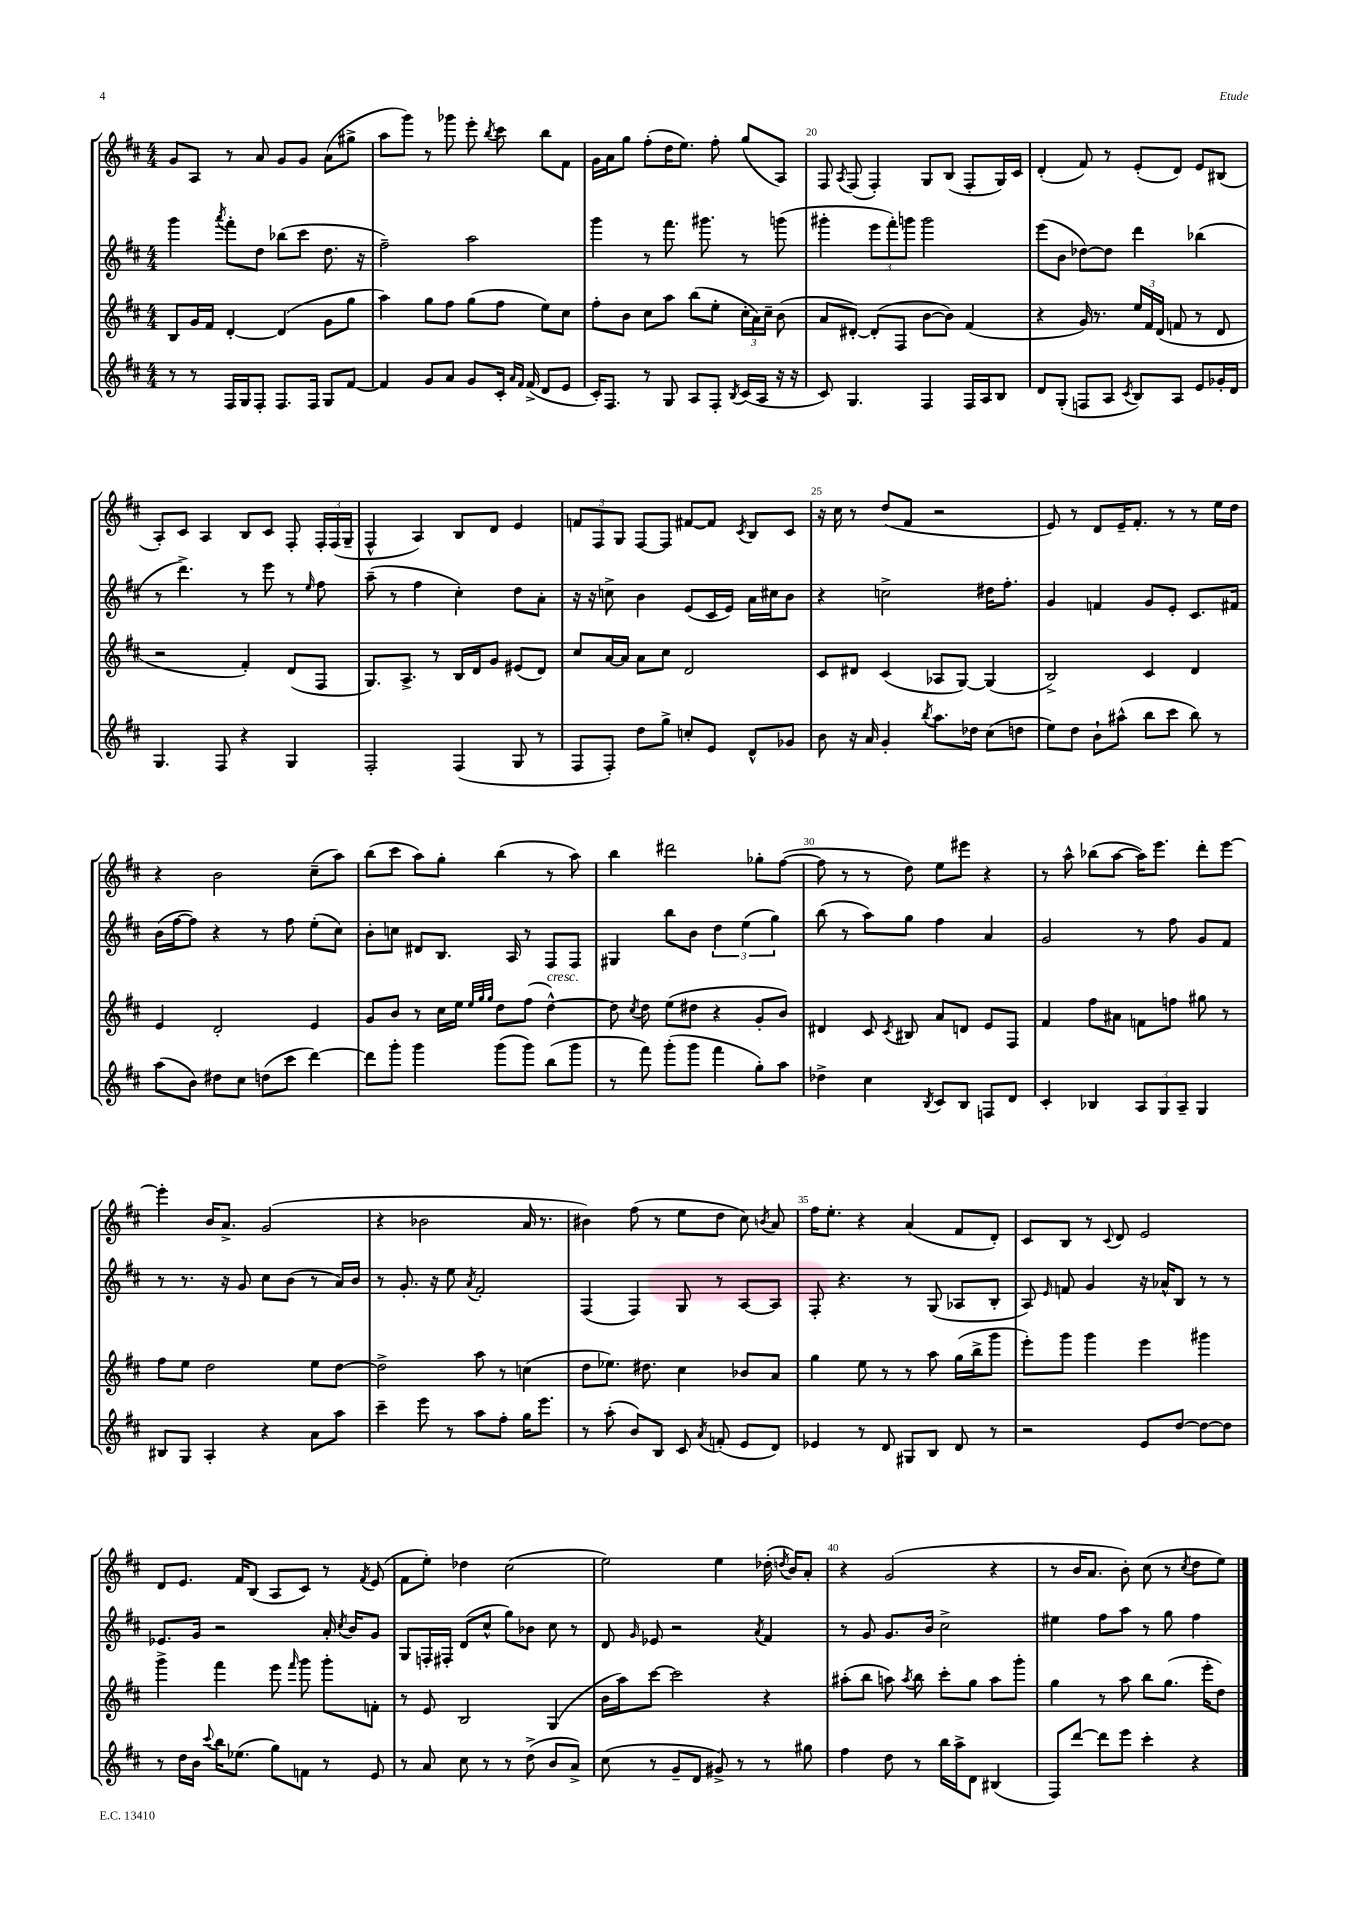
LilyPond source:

<<
\new StaffGroup <<
\new Staff = "s0" {
    \clef treble \key d \major \numericTimeSignature \time 4/4
    \autoBeamOff g'8[ a8] r8 a'8 g'8[ g'8] a'8[( gis''8]-> |
    a''8[ g'''8]) r8 ges'''8 e'''8-. \acciaccatura { b''8 } cis'''8 b''8[ fis'8] |
    g'16[ a'16 g''8] fis''8[-.( d''16 e''8.]) fis''8-. g''8[( a8]) |
    fis8 \acciaccatura { a8 } fis8( fis4-.) g8[ b8]( fis8[-. g16) cis'16] |
    d'4-.( fis'8) r8 e'8[-.( d'8]) e'8[ bis8]( |
    a8[-.) cis'8] a4 b8[ cis'8] fis8-. \tuplet 3/2 { fis16[-. fis16( g16]-- } |
    fis4-^ a4) b8[ d'8] e'4 |
    \tuplet 3/2 { f'8[ fis8 g8] } fis8[~ fis8] fis'8[~ fis'8] \acciaccatura { cis'8 } b8[ cis'8] |
    r16 cis''16 r8 d''8[( fis'8] r2 |
    e'8) r8 d'8[ e'16-- fis'8.]-. r8 r8 e''16[ d''16] |
    r4 b'2 cis''8[--( a''8]) |
    b''8[( cis'''8] a''8[) g''8]-. b''4( r8 a''8) |
    b''4 dis'''2 ges''8[-. fis''8]~( |
    fis''8 r8 r8 d''8) e''8[ eis'''8] r4 |
    r8 a''8-^ bes''8[( a''8]~ a''16[) e'''8.] d'''8[-. e'''8]~ |
    e'''4-. b'16[ a'8.]-> g'2( |
    r4 bes'2 a'16 r8. |
    bis'4) fis''8( r8 e''8[ d''8] cis''8) \acciaccatura { b'8 } a'8 |
    fis''16[ e''8.]-. r4 a'4( fis'8[ d'8]-.) |
    cis'8[ b8] r8 \appoggiatura { cis'8 } d'8 e'2 |
    d'8[ e'8.] fis'16[ b8]( a8[ cis'8]) r8 \acciaccatura { fis'8 } e'8( |
    fis'8[ e''8]-.) des''4 cis''2( |
    e''2) e''4 des''16-.( \acciaccatura { d''8 } b'16[) a'8]-. |
    r4 g'2( r4 |
    r8 b'16[ a'8.] b'8-.) cis''8( r8 \acciaccatura { cis''8 } d''8[ e''8]) \bar "|." |
}
\new Staff = "s1" {
    \clef treble \key d \major \numericTimeSignature \time 4/4
    \autoBeamOff g'''4 \acciaccatura { a'''8 } fis'''8[-. d''8] bes''8[( cis'''8] d''8. r16 |
    fis''2--) a''2 |
    g'''4 r8 fis'''8. gis'''8. r8 g'''8( |
    gis'''4-. \tuplet 3/2 { e'''8[ fis'''8-.) g'''8] } g'''2 |
    e'''8[( b'8] des''8[~) des''8] d'''4 bes''4( |
    r8 d'''4.->) r8 e'''8 r8 \grace { e''16 } fis''8 |
    a''8--( r8 fis''4 cis''4-.) d''8[ a'8]-. |
    r16 r16 c''8-> b'4 e'8[( cis'16 e'16]) a'16[ cis''16 b'8] |
    r4 c''2-> dis''16[ fis''8.]-. |
    g'4 f'4 g'8[ e'8]-. cis'8.[ fis'16] |
    b'16[( fis''16~ fis''8]) r4 r8 fis''8 e''8[-.( cis''8]) |
    b'8[-. c''8] dis'8[ b8.] a16 r8 fis8[ fis8] |
    gis4 b''8[ b'8] \tuplet 3/2 { d''4 e''4( g''4) } |
    b''8( r8 a''8[) g''8] fis''4 a'4 |
    g'2 r8 fis''8 g'8[ fis'8] |
    r8 r8. r16 g'8 cis''8[ b'8]( r8 a'16[) b'16] |
    r8 g'8.-. r16 e''8 \acciaccatura { a'8 } fis'2-. |
    fis4( fis4) g8 r8 a8[~ a8] |
    fis8-. r4. r8 g8( aes8[ b8]-. |
    a8) \grace { e'16 } f'8 g'4 r16 aes'16[-^ b8] r8 r8 |
    ees'8.[ g'16] r2 a'16-. \acciaccatura { cis''8 } b'16[ g'8] |
    g8[ f16-. fis16]-. d'8[( cis''8]-^ g''8[) bes'8] cis''8 r8 |
    d'8 \grace { g'16 } ees'8 r2 \acciaccatura { a'8 } fis'4 |
    r8 g'8 g'8.[ b'16] cis''2-> |
    eis''4 fis''8[ a''8] r8 g''8 fis''4 \bar "|." |
}
\new Staff = "s2" {
    \clef treble \key d \major \numericTimeSignature \time 4/4
    \autoBeamOff b8[ g'16 fis'16] d'4~-. d'4( g'8[ g''8] |
    a''4) g''8[ fis''8] g''8[( fis''8] e''8[) cis''8] |
    fis''8[-. b'8] cis''8[ a''8] b''8[( e''8]-. \tuplet 3/2 { cis''16[-. a'16) cis''16]-- } b'8( |
    a'8[ dis'8]~-.) dis'8[-.( fis8] b'8[~ b'8]) fis'4( |
    r4 g'16) r8. \tuplet 3/2 { e''16[ fis'16 d'16]( } f'8 r8 d'8 |
    r2 fis'4-.) d'8[( fis8] |
    g8.[) a8.]-> r8 b16[ d'16 g'8] eis'8[( d'8]) |
    cis''8[ a'16~ a'16] a'8[ cis''8] d'2 |
    cis'8[ dis'8] cis'4( aes8[ g8]~) g4( |
    b2->) cis'4 d'4 |
    e'4 d'2-. e'4 |
    g'8[ b'8] r8 cis''16[ e''16] \grace { e''32[ g''32 g''32] } d''8[ fis''8]( d''4~-^^\markup { \italic "cresc." }) |
    d''8 \acciaccatura { cis''8 } d''8 e''8[( dis''8] r4 g'8[-. b'8]) |
    dis'4 cis'8 \acciaccatura { cis'8 } bis8 a'8[ d'8] e'8[ fis8] |
    fis'4 fis''8[ ais'8] f'8[ f''8] gis''8 r8 |
    fis''8[ e''8] d''2 e''8[ d''8]~ |
    d''2-> a''8 r8 c''4( |
    d''8[ ees''8.]) dis''8. cis''4 bes'8[ a'8] |
    g''4 e''8 r8 r8 a''8 g''16[( b''16-> g'''8] |
    e'''8[-.) g'''8] g'''4 e'''4 gis'''4 |
    g'''4-> fis'''4 e'''8 \grace { fis'''16 } g'''8 g'''8[-. f'8]-. |
    r8 e'8 b2 g4( |
    b'16[ a''16) cis'''8]~ cis'''2 r4 |
    ais''8[-.( b''8] a''8) \acciaccatura { a''8 } b''8 cis'''8[-. g''8] a''8[ g'''8]-. |
    g''4 r8 a''8 b''8[ g''8.]( e'''16[-. d''8]) \bar "|." |
}
\new Staff = "s3" {
    \clef treble \key d \major \numericTimeSignature \time 4/4
    \autoBeamOff r8 r8 fis16[ g16 fis8]-. fis8.[ fis16] g8[ fis'8]~ |
    fis'4 g'8[ a'8] g'8[ cis'16]-. \grace { a'16[ fis'16] } fis'16->( d'8[ e'8] |
    cis'16[-.) fis8.] r8 g8 a8[ fis8]-. \acciaccatura { b8 } cis'16[( a16] r16 r16 |
    cis'8) g4. fis4 fis16[ a16 b8] |
    d'8[ g8]-.( f8[ a8] \acciaccatura { cis'8 } b8[) a8] e'8[ ges'16-. d'16] |
    g4. fis8 r4 g4 |
    fis2-. fis4( g8 r8 |
    fis8[ fis8]-.) d''8[ g''8]-> c''8[-. e'8] d'8[-^ ges'8] |
    b'8 r16 a'16 g'4-. \acciaccatura { b''8 } a''8.[ des''16] cis''8[( d''8] |
    e''8[) d''8] b'8[-! ais''8]-^( b''8[ cis'''8] b''8) r8 |
    a''8[( b'8]) dis''8[ cis''8] d''8[( cis'''8] d'''4~) |
    d'''8[ g'''8]-. g'''4 g'''8[( g'''8]) b''8[( g'''8] |
    r8 fis'''8) g'''8[-.( g'''8] fis'''4 g''8[-.) a''8] |
    des''4-> cis''4 \acciaccatura { b8 } cis'8[ b8] f8[ d'8] |
    cis'4-. bes4 \tuplet 3/2 { a8[ g8 a8]-- } g4 |
    bis8[ g8] a4-. r4 a'8[ a''8] |
    cis'''4-- e'''8 r8 a''8[ fis''8]-. g''16[ e'''8.] |
    r8 a''8-.( b'8[) b8] cis'8 \acciaccatura { a'8 } f'8-.( e'8[ d'8]) |
    ees'4 r8 d'8 gis8[ b8] d'8 r8 |
    r2 e'8[ d''8]~ d''8[~ d''8] |
    r8 d''16[ b'16] \appoggiatura { cis'''8 } b''16[ ees''8.]( g''8[) f'8] r8 e'8 |
    r8 a'8 cis''8 r8 r8 d''8->( b'8[ a'8]->) |
    cis''8( r8 g'8[-- d'8] gis'8->) r8 r8 gis''8 |
    fis''4 d''8 r8 b''16[ a''16-> d'8] bis4( |
    fis8[) d'''8]~ d'''8[ e'''8] cis'''4-. r4 \bar "|." |
}
>>
>>
\layout { \context { \Score currentBarNumber = #17 \override BarNumber.break-visibility = ##(#f #t #t) barNumberVisibility = #(every-nth-bar-number-visible 5) } }
